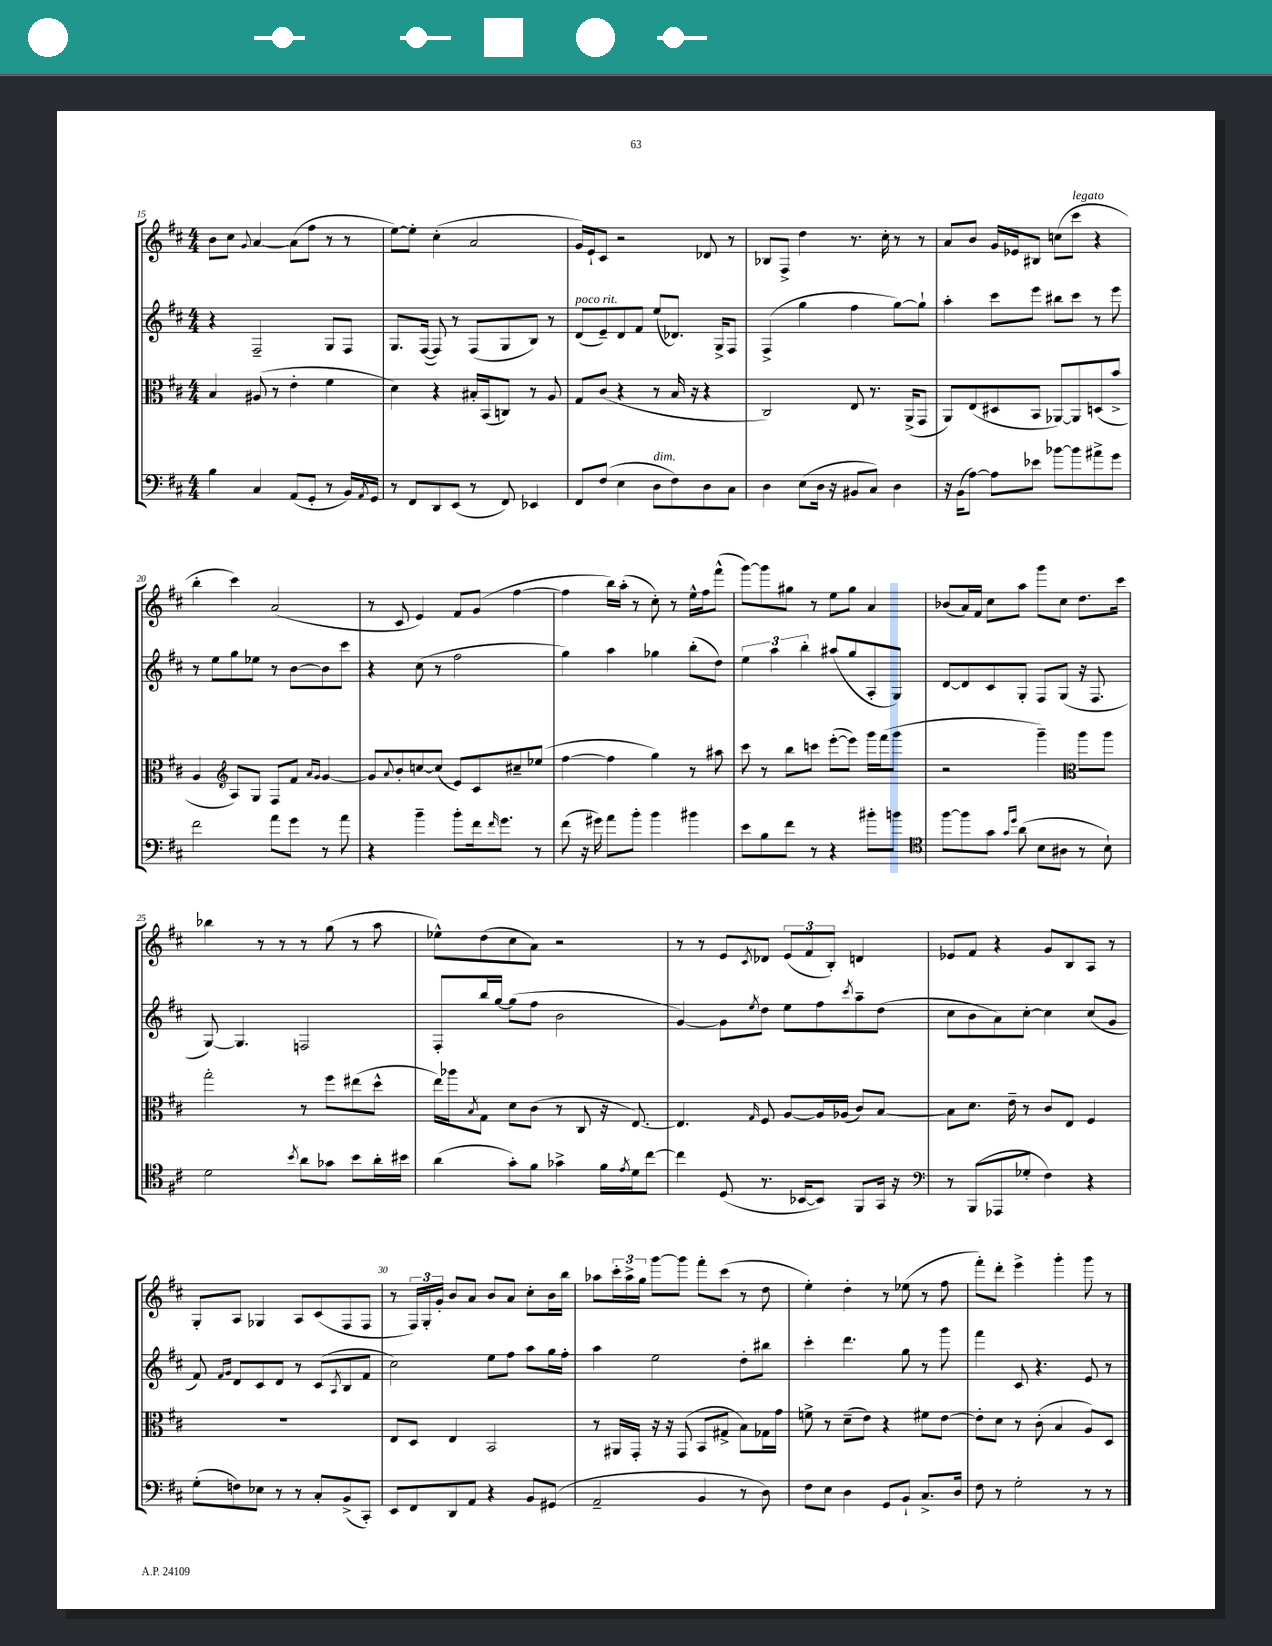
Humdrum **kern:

**kern	**kern	**kern	**kern
*staff4	*staff3	*staff2	*staff1
*clefF4	*clefC3	*clefG2	*clefG2
*k[f#c#]	*k[f#c#]	*k[f#c#]	*k[f#c#]
*M4/4	*M4/4	*M4/4	*M4/4
4B	4B	4r	8b
.	.	.	8cc#
.	.	.	8qqg
4C#	(8A#	2F#~	[4a
.	8r	.	.
(8AA	4e'	.	(8a]
8GG'	.	.	8ff#
8r	4f#	8G	8r
16BB)	.	8F#	8r
8qAA	.	.	.
16GG	.	.	.
=	=	=	=
8r	4d)	8.G	[8ee)
8FF#	.	.	8ee']
.	.	([16F#	.
8DD	4r	8F#])	(4cc#'
(8EE	.	8r	.
8r	16B#'	(8F#	2a
.	(16BB	.	.
8FF#)	8C)	8G	.
4EE-	8r	8B)	.
.	8A	8r	.
=	=	=	=
8FF#	8G	(8d	16g)
.	.	.	16e`
(8F#	(8c#	8e~)	8c#
4E	4r	8d	2r
.	.	8f#	.
8D	8r	(8ee	.
8F#)	16B	8.d-)	.
.	16r	.	.
8D	4r	.	8d-
.	.	16G^	.
8C#	.	8F#	8r
=	=	=	=
4D	2C#)	(4F#^	8B-
.	.	.	8F#^
(8E	.	4gg	4dd
16D	.	.	.
16r	.	.	.
8BB#	8E	4ff#	8.r
8C#)	8.r	.	.
.	.	.	16cc#'
4D	.	[8gg)	8r
.	(16AA^	.	.
.	8GG	8gg`]	8r
=	=	=	=
16r	8AA)	4aa'	8a
(16BB	.	.	.
[8A)	(8E	.	8b
8A]	8D#	8ccc#	16g
.	.	.	16e-
8e-	8BB	8eee	8B#
[8b-	[8AA-)	8bb#	(8cc
8b-]	8AA-]	8ccc#	8ccc#
8a#^	(8D	8r	4r
8g	8b^	8eee	.
=	=	=	=
2f#	4A	8r	4bb'
.	.	8ee	.
*	*clefG2	*	*
.	8A)	8gg	4ccc#)
.	8G	8ee-	.
8a	8F#	8r	(2a
8g	8f#	[8b	.
.	16qqa	.	.
.	16qqg	.	.
8r	[4g	8b]	.
8a	.	8ccc#	.
=	=	=	=
4r	8g]	4r	8r
.	8qqa	.	.
.	8b'	.	8c#
4b~	[8cc	(8cc#	4e)
.	(8cc]	8r	.
8b'	8e)	2ff#	8f#
16f#	8c#	.	(8g
16qqf#	.	.	.
8.g	.	.	.
.	8cc#~	.	[4ff#
8r	(8ee-	.	.
=	=	=	=
(8f#	[4ff#	4gg)	4ff#]
16r	.	.	.
16g#)	.	.	.
8a	4ff#]	4aa	16bb)
.	.	.	(16aa'
8b'	.	.	8r
4b	4gg)	4gg-	8cc#')
.	.	.	8r
4b#	8r	(8bb'	16ee^^
.	.	.	16ff#
.	8aa#	8dd)	(8fff#^^
=	=	=	=
8e	8ccc#	6ee	[8ggg)
8B	8r	.	8ggg]
.	.	6aa	.
8f#	8bb	.	8gg#
.	.	6bb'	.
8r	8ccc	.	8r
4r	([8eee'	(8aa#	8ee
.	8eee])	8gg	8gg#
8b#'	16ggg	8A'	4a
.	(16fff#	.	.
8b	8ggg	8G)	.
=	=	=	=
*clefC4	*	*	*
[8ff#	2r	[8d	(8b-
8ff#]	.	8d]	16a)
.	.	.	16f#
8g	.	8c#	8cc#
16qqg	.	.	.
16qqdd	.	.	.
(8a	.	8G'	8aa
8B	4ggg~)	8F#	8ggg
8A#	.	(8G	8cc#
*	*clefC3	*	*
8r	8aa	16r	8.dd
.	.	8.F#	.
8B`)	8aa	.	.
.	.	.	16ccc#
=	=	=	=
2d	2gg'	[8G)	4bb-
.	.	4.G]	.
.	.	.	8r
.	.	.	8r
8qb	.	.	.
8a	8r	2F	8r
8g-	8ff#	.	(8gg
8b	(8ee#	.	8r
16a'	8dd^^	.	8aa
16b#	.	.	.
=	=	=	=
(4a	16ee)	8F#'	8ee-^^)
.	16aa-	.	.
.	8qB	.	.
.	8G	16bb	(8dd
.	.	[16gg	.
8g')	8d	(8gg]	8cc#
8f#	(8c#	8ff#	8a)
4g-^	8r	2b	2r
.	8C#	.	.
16f#	16r	.	.
8qe	.	.	.
16d	[8.E)	.	.
[8cc#	.	.	.
=	=	=	=
4cc#]	4.E]	[4g)	8r
.	.	.	8r
(8D	.	8g]	8e
.	16qqG	8qee	8qc#
8.r	8F#	8dd	8d-
.	[8A	8ee	(12e
[16BB-	.	.	.
.	.	.	12f#
8BB-])	16A]	8ff#	.
.	.	.	12B')
.	(16A-	.	.
.	.	8qccc#	.
8FF#	8c#)	8aa~	4d
16GG	[8B	(8dd	.
16r	.	.	.
=	=	=	=
*clefF4	*	*	*
8r	8B]	8cc#	8e-
(8BBB	8.d	8b	8f#
8AAA-	.	8a)	4r
.	16e~	.	.
8G-'	8r	[8cc#'	.
4F#)	8c#	4cc#]	8g
.	8E	.	8B
4r	4F#	(8cc#	8A
.	.	8g	8r
=	=	=	=
(8G'	1r	8f#)	8G'
.	.	16qqf#	.
.	.	16qqg	.
8F)	.	8d	8A
8E-	.	8c#	4G-
8r	.	8d	.
8r	.	8r	8A
8C#'	.	(8c#	(8c#
.	.	8qA	.
(8BB^	.	8B	8F#
8CC#')	.	8f#	8F#
=	=	=	=
8EE	8E	2cc#)	8r
8FF#	8D	.	24F#)
.	.	.	24G'
.	.	.	24g'
8DD	4E	.	8b
8AA	.	.	8a
4r	2BB	8ee	8b
.	.	8ff#	8a
8BB	.	8aa	8cc#'
(8GG#	.	16gg	16b
.	.	16ff#'	16bb
=	=	=	=
2AA~	8r	4aa	8aa-
.	16AA#	.	24ccc#'
.	.	.	24aa-^
.	16GG'	.	.
.	.	.	24gg
.	16r	2ee	[8ggg
.	16r	.	.
.	(8GG	.	8ggg]
4BB	8BB	.	8fff#'
.	8G#^	.	(8ccc#
8r	8B)	8dd'	8r
8D)	16G-	8bb#	8dd
.	16g	.	.
=	=	=	=
8F#	8f^	4ccc#'	4ee')
8E	8r	.	.
4D	(8d~	4.ddd	4dd'
.	8e)	.	.
8GG	4r	.	8r
8BB`	.	8gg	(8ee-
8.C#^	8f#	8r	8r
.	[8e	8ggg	8ff#
16D	.	.	.
=	=	=	=
8F#	8e']	4fff#	8fff#')
8r	8d	.	8ddd'
2G'	8r	8c#	4eee^
.	(8c#'	4.r	.
.	4B	.	4ggg'
8r	8A)	8e	8ggg
8r	8D	8r	8r
==	==	==	==
*-	*-	*-	*-
